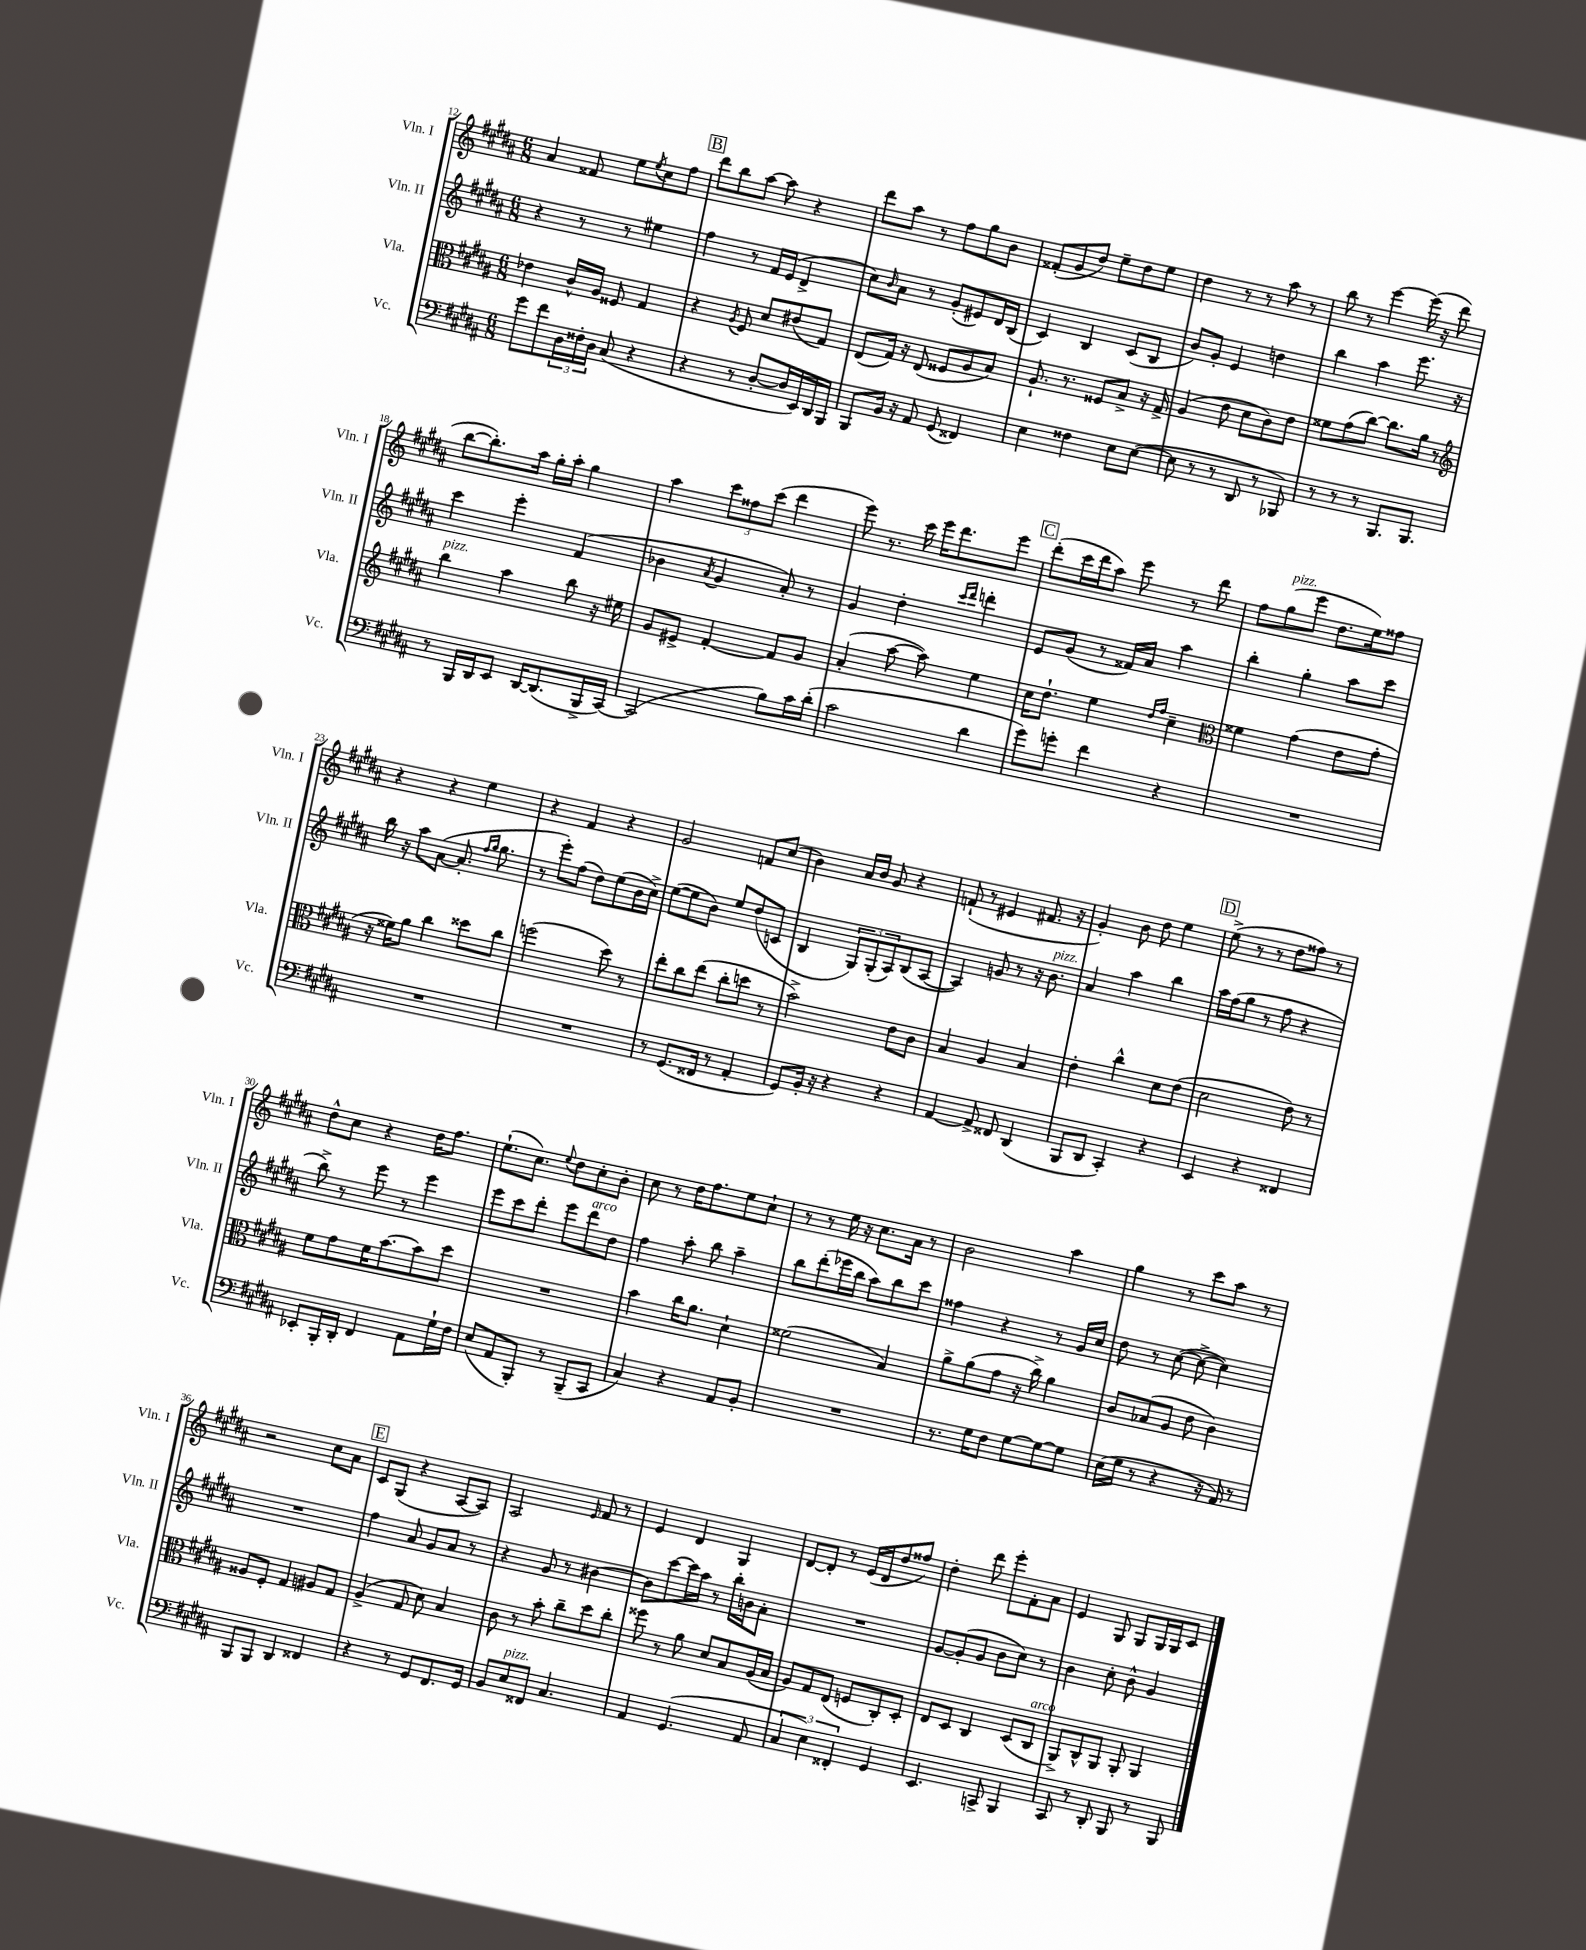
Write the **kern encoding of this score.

**kern	**kern	**kern	**kern
*staff4	*staff3	*staff2	*staff1
*clefF4	*clefC3	*clefG2	*clefG2
*k[f#c#g#d#a#]	*k[f#c#g#d#a#]	*k[f#c#g#d#a#]	*k[f#c#g#d#a#]
*M6/8	*M6/8	*M6/8	*M6/8
8g#	4e-	4r	4a#
8f#	.	.	.
24D#	16c#^^	8r	8f##
24F##'	.	.	.
.	16A#	.	.
24D#	.	.	.
(8C#	8F##	8r	8ee
.	.	.	8qee
4r	4G#	4ee#	8cc#
.	.	.	8ff#
=	=	=	=
4r	4r	4ff#	8ddd#
.	.	.	8bb
.	8qA#	.	.
8r	8F#	8r	[8aa#
[8D#'	8d#	16f#	8aa#]
.	.	(16e	.
16D#]	(8e#	4d#^	4r
16EE)	.	.	.
16DD#	8G#)	.	.
16BBB	.	.	.
=	=	=	=
8BBB	(8E	8cc#)	8ddd#
.	.	16qqb	.
16BB	16G#)	8a#	8aa#
16r	16r	.	.
8AA#	(8E	8r	8r
(8GG#	8F##	(8g#'	8ff#
4FF##)	8A#	8e#)	8gg#
.	8B)	16d#	8b
.	.	(16B	.
=	=	=	=
4E	8.A#`	4c#)	(8f##'
.	.	.	8g#
.	8.r	.	.
4F##	.	4B	8dd#)
.	8F##	.	8ee~
8E	8B^	(8c#	8dd#
([8E	16r	8B	8ee
.	16G#^	.	.
=	=	=	=
8E]	(4A#	8b)	4dd#
8r	.	8g#'	.
8r	8e	4e	8r
8DD#	8d#	.	8r
8r	8c#)	4dd	8aa#
8BBB-)	8e	.	8r
=	=	=	=
8r	8f##	4bb	8bb
8r	(8g#	.	8r
8r	[8cc#)	4aa#	[4eee
8.BBB	8.cc#]	.	.
.	.	8.eee	(16eee]
8.BBB	16a#	.	16r
.	8r	.	8ddd#
.	.	16r	.
=	=	=	=
*	*clefG2	*	*
8r	4bb	4ccc#	[8bb
16BBB	.	.	8.bb'])
16DD#	.	.	.
8EE	4aa#	4eee'	.
.	.	.	16aa#
[16DD#	.	.	16gg#'
(8.DD#]	.	.	16aa#'
.	8bb	(4f#	4gg#
16BBB^	16r	.	.
[16CC#)	16ee#	.	.
=	=	=	=
(2CC#]	8g#	4b-	4aa#
.	8e#^	.	.
.	.	8qa#	.
.	[4f#'	4g#	12ccc#
.	.	.	12ff##
.	.	.	(12ccc#
8B)	8f#]	8a#')	4ddd#
16c#	8g#	8r	.
(16d#'	.	.	.
=	=	=	=
2c#	(4a#'	4g#	8eee)
.	.	.	8.r
.	[8aa#	4dd#'	.
.	.	.	16ccc#
.	8aa#])	.	16eee
.	.	.	8.ddd#
.	.	16qqccc#	.
.	.	16qqddd#	.
4d#	4ee	4ddd'	.
.	.	.	8eee
=	=	=	=
8g#)	16cc#	8e	(8ddd#'
.	8.dd#`	.	.
8g'	.	(8g#	16ccc#
.	.	.	16ddd#
4f#	4ee	8r	8aa#)
.	.	16f##)	8eee
.	.	16a#	.
.	16qqdd#	.	.
.	16qqff#	.	.
4r	4cc#~	4aa#	8r
.	.	.	8ddd#
=	=	=	=
*	*clefC3	*	*
2.r	4f##	4bb'	8ff#
.	.	.	(8gg#
.	(4g#	4gg#'	8eee
.	.	.	8.dd#
.	8e	8aa#	.
.	.	.	16ee)
.	8g#'	8ccc#	8ff##
=	=	=	=
2.r	16r	16bb	4r
.	16f##)	16r	.
.	8a#	8aa#	.
.	4cc#	([8a#	4r
.	.	8.a#']	.
.	8dd##	.	4ee
.	.	16qqff#	.
.	.	16qqgg#	.
.	.	8.gg#	.
.	8cc#	.	.
=	=	=	=
2.r	(2ff	8r	4r
.	.	8eee')	.
.	.	(8ff#	4f#
.	.	8dd#)	.
.	8dd#)	(8ee	4r
.	8r	16b	.
.	.	16cc#^)	.
=	=	=	=
8r	8ee'	([8ee	2g#
(8.GG#	8cc#	8ee]	.
.	(8ee	8b)	.
16FF##	.	.	.
8r	8cc#'	8ee	.
4AA#'	8dd	(8dd#	8f
.	8r	8c	(8cc#
=	=	=	=
8GG#)	2b^)	4B	4b)
16BB'	.	.	.
16r	.	.	.
4r	.	12G#)	16a#
.	.	.	16b
.	.	(12G#'	.
.	.	.	8g#
.	.	12A#)	.
4r	8e	(8B	4r
.	8c#	[8A#	.
=	=	=	=
[4AA#	4B	4A#])	(8f`
.	.	.	8r
8AA#^]	4A#	8g	4e#
8FF##	.	8r	.
(4DD#	4B	16r	8.f#
.	.	8.b	.
.	.	.	16r
=	=	=	=
8BBB	4e'	4a#	4g#')
8DD#	.	.	.
4CC#')	4cc#^^	4aa#	8b
.	.	.	8dd#
4r	8d#	4bb	4ee
.	(8e	.	.
=	=	=	=
4EE	2d#	16aa#	(8ee^
.	.	(16ff#	.
.	.	8gg#	8r
4r	.	8r	8r
.	.	8ff#	8dd#
4FF##	8e)	4r	8ff##)
.	8r	.	8r
=	=	=	=
8EE-'	8f#	8bb^)	8dd#^^
16BBB'	8g#	8r	8cc#
16DD#'	.	.	.
4FF#	16f#	8eee	4r
.	[8.b	.	.
.	.	8r	.
8AA#	8b]	4eee	16dd#
.	.	.	8.ff#
16G#`	8dd#	.	.
16F#	.	.	.
=	=	=	=
(8E	2.r	8eee	(8.ee`
8AA#	.	8ccc#	.
.	.	.	8.cc#)
8BBB')	.	8ddd#'	.
.	.	.	8qqee
8r	.	8eee	8dd#
(8BBB~	.	8ddd#	8cc#'
8CC#	.	8dd#	8b'
=	=	=	=
4C#)	4b	4ff#	8cc#
.	.	.	8r
4r	16cc#	8aa#'	16dd#
.	8.a#	.	8.ff#
.	.	8bb	.
8AA#	4d#`	4aa#~	8ee
8BB'	.	.	8cc#`
=	=	=	=
2.r	(2f##	8bb	8r
.	.	(8ddd#'	8r
.	.	16eee-	16ee
.	.	16bb	16r
.	.	8aa#)	8.cc#
.	4B)	8bb	.
.	.	.	16a#
.	.	8ccc#	8r
=	=	=	=
8.r	8a#^	4ff##	2b
.	(8a#	.	.
16G#	.	.	.
8F#	8g#	4r	.
[8G#	16r	.	.
.	16cc#^)	.	.
8G#_	4a#	8r	4aa#
8G#]	.	16g#	.
.	.	16cc#	.
=	=	=	=
(16E	8c#	8dd#	4gg#
16G#	.	.	.
8r	(8B-	8r	.
4r	8A#	([8cc#	8r
.	8e	8cc#^_	8ccc#
16r	4c#)	4cc#])	8aa#
16AA#)	.	.	.
8r	.	.	8r
=	=	=	=
8BBB	8A##	2.r	2r
8BBB	8F#'	.	.
4DD#	4G#	.	.
4FF##	8A#	.	8cc#
.	8G#	.	8a#
=	=	=	=
4r	(4A#^	4ff#	8c#
.	.	.	(8G#
8r	8G#	8a#	4r
8GG#	8d#)	8g#	.
8.FF#	4B	8a#	[8A#
.	.	8r	8A#])
16GG#	.	.	.
=	=	=	=
8BB	8c#	4r	2A#
8E	8r	.	.
8FF##	8b'	8g#	.
4.C#	8cc#~	8r	.
.	.	.	16qqe
.	8dd#	[4b#	8f#
.	8cc#'	.	8r
=	=	=	=
4AA#	8ff##	8b#]	4e
.	8r	[8ccc#	.
(4.GG#	8a#	16ccc#]	4d#
.	.	16aa#	.
.	8d#	8r	.
.	8B	16bb'	4G#
.	.	16b	.
8AA#	(16A#	8a#'	.
.	16B	.	.
=	=	=	=
6C#	8A#)	2.r	[8d#
.	8G#	.	8d#']
6E)	.	.	.
.	(8E	.	8r
6FF##'	.	.	.
.	8F	.	(16e
.	.	.	16d#
4GG#	8C#')	.	8dd#
.	8D#'	.	8ff##)
=	=	=	=
4.EE	8E	[8g#	4dd#'
.	8D#	(8g#']	.
.	4C#	8g#	8ddd#
8CC^	.	8b	8eee'
4BBB	(8D#	8cc#)	8f#'
.	8C#	8r	8a#
=	=	=	=
8CC#	8AA#^)	4b	4e
8r	8C#^^	.	.
8DD#'	8AA#	8cc#'	8G#
8BBB	8AA#'	8b^^	8G#
8r	4AA#	4g#	16G#
.	.	.	16G#
8BBB	.	.	8c#
==	==	==	==
*-	*-	*-	*-
